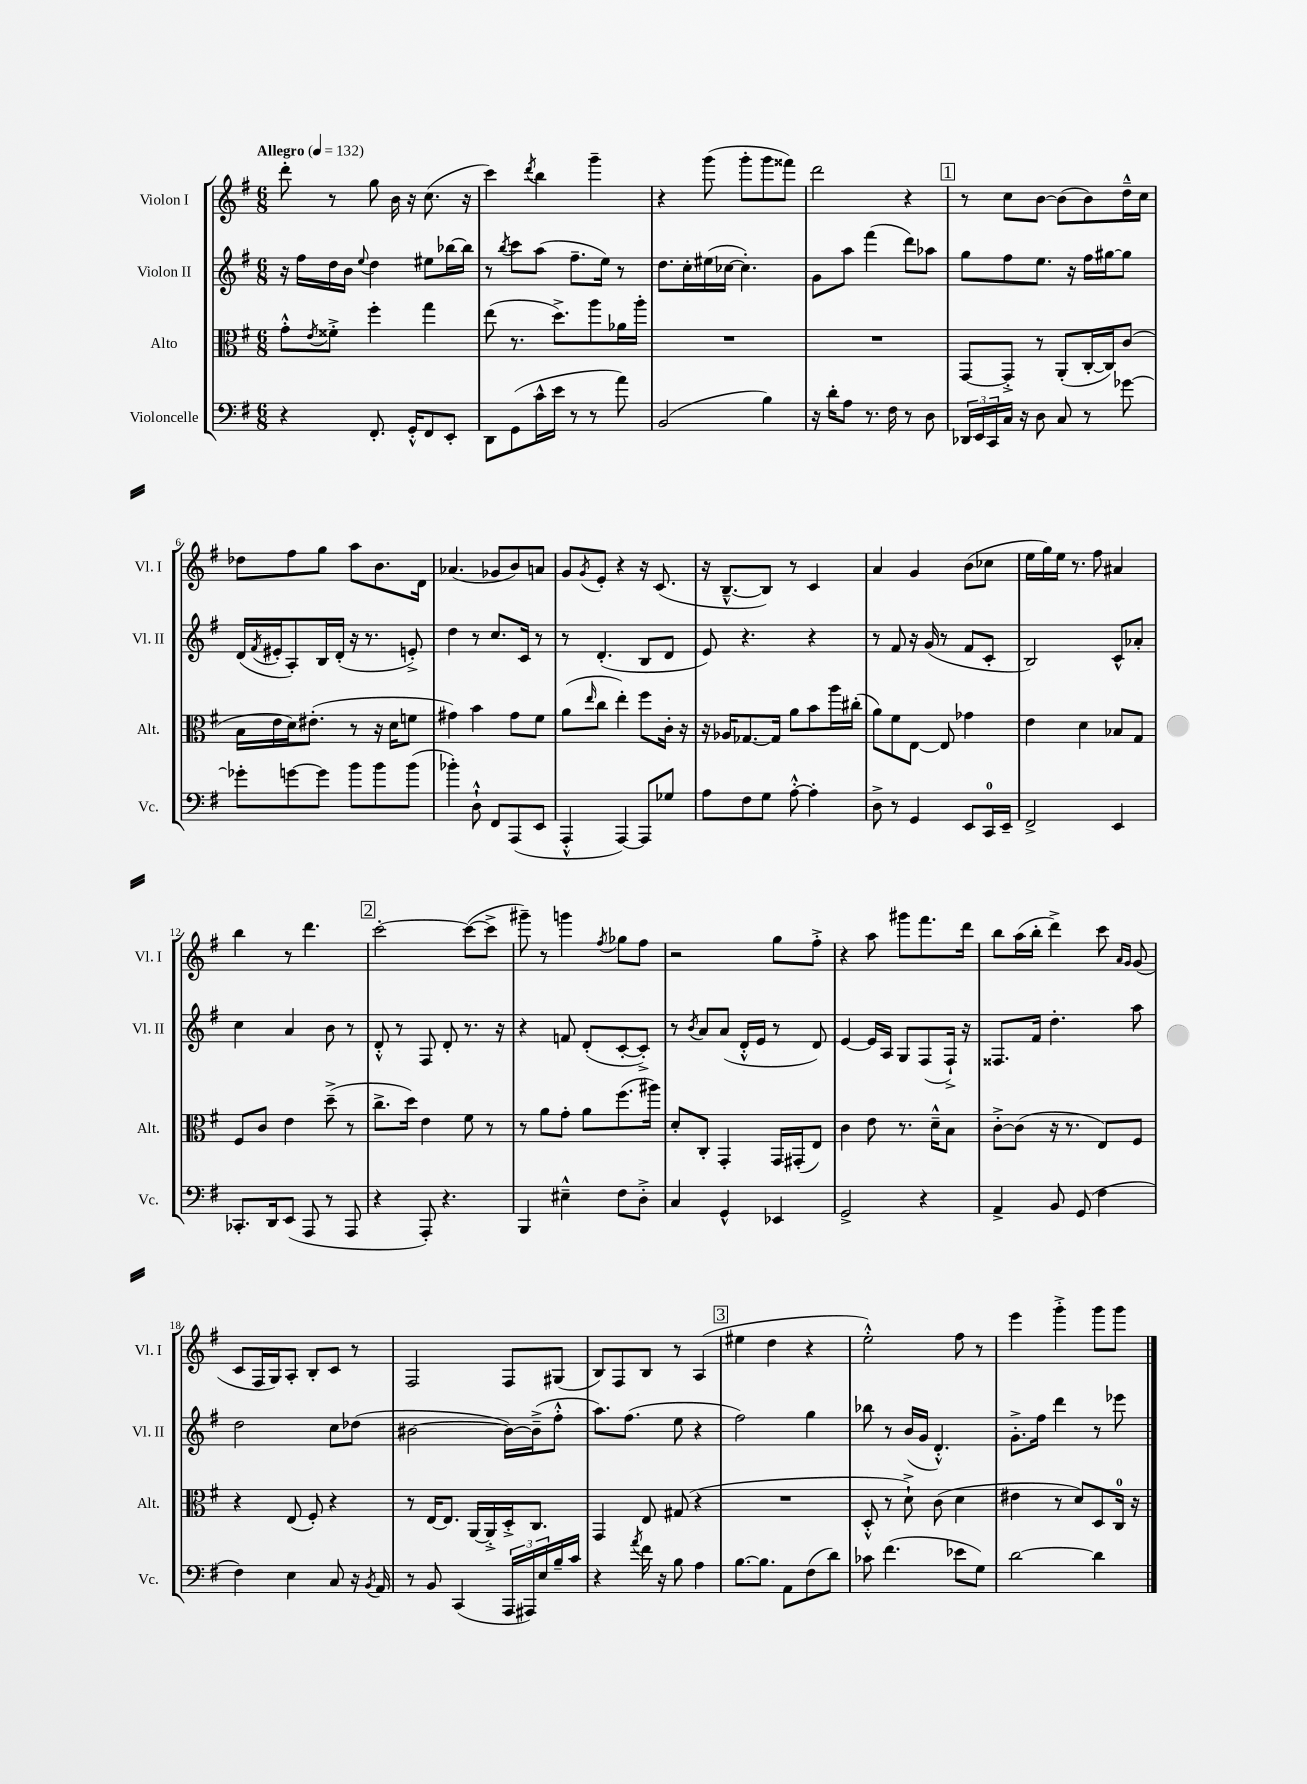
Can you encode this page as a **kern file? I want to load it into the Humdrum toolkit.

**kern	**kern	**kern	**kern
*part4	*part3	*part2	*part1
*staff4	*staff3	*staff2	*staff1
*I"Violoncelle	*I"Alto	*I"Violon II	*I"Violon I
*I'Vc.	*I'Alt.	*I'Vl. II	*I'Vl. I
*clefF4	*clefC3	*clefG2	*clefG2
*k[f#]	*k[f#]	*k[f#]	*k[f#]
*M6/8	*M6/8	*M6/8	*M6/8
*MM132	*MM132	*MM132	*MM132
=1	=1	=1	=1
!	!	!	!LO:TX:a:B:t=Allegro
4r	8g'^^\L	16r	8ddd'\
.	.	16ff#\LL	.
.	8qe/	.	.
.	8f##X'^\J	16dd\	8r
.	.	16b\JJ	.
.	.	8qqee/	.
8.FF#'/	4ff#'\	4dd\	8gg\
.	.	.	16b\
16GG'^^/KL	.	.	16r
8FF#/	4gg\	8ee#X\L	(8.cc\
8EE'/J	.	[16bb-X\L	.
.	.	16bb-\JJ]	16r
=2	=2	=2	=2
8DD\L	(8ee\	8r	4ccc\)
.	.	8qbb/	.
(8GG\	8.r	8ccc\L	.
.	.	.	8qddd/
16c^^\L	.	(8aa\J	4bb\
16e\JJ	8.dd^\L)	.	.
8r	.	8.ff#~\L	.
8r	8aa\	.	4ggg~\
.	.	16ee\Jk)	.
8a\)	16a-X\L	8r	.
.	16aa'\JJ	.	.
=3	=3	=3	=3
(2BB/	2.r	8.dd\L	4r
.	.	16cc'\L	.
.	.	(16ee#X\	(8ggg\
.	.	[16cc-X\JJ	.
.	.	4.cc-'\])	8ggg'\L
4B\)	.	.	8ggg\
.	.	.	8fff##X\J)
=4	=4	=4	=4
16r	2.r	8g\L	2ddd\
16d'\KL	.	.	.
8A\J	.	8aa\J	.
8.r	.	(4fff#\	.
16F#\	.	.	.
8r	.	8ddd\L)	4r
8D\	.	8aa-X\J	.
!!LO:REH:place=s1:t=1
=5	=5	=5	=5
24DD-X/LL	[8GG/L	8gg\L	8r
24EE/	.	.	.
24CC/	.	.	.
16C/JJ	8GG'^/J]	8ff#\	8cc\L
16r	.	.	.
8D\	8r	8.ee\J	[8b\J
8C/	(8AA'/L	.	(8b\L]
.	.	16r	.
8r	[16C'/L	16ff#\LL	8b\)
.	16C/J])	[16gg#X\J	.
[8g-X\	(8c/J	8gg#\J]	16dd~^^\L
.	.	.	16cc\JJ
!!LO:LB:g=z
=6	=6	=6	=6
8g-X'\L]	16B\LL	(16d/LL	8dd-X\L
.	.	8qf#/	.
.	16e\	16e#X'/J	.
[8gn\	16d\J)	8A'/)	8ff#\
.	(8.e#X'\J	.	.
8g\J]	.	16B/L	8gg\J
.	.	(16d'/JJ	.
8b\L	8r	16r	8aa\L
.	.	8.r	.
8b\	16r	.	8.b\
.	16d\KL	.	.
(8b\J	8fn\J	8en'^/)	.
.	.	.	16d\Jk
=7	=7	=7	=7
4b-X'\)	4g#X\)	4dd\	(4.a-X/
8D`^^\	4b\	8r	.
8FF#/L	.	8.cc/L	8g-X/L
(8AAA/	8g#\L	.	8b/)
.	.	16c/Jk	.
8EE/J	8f#\J	8r	8an/J
=8	=8	=8	=8
4AAA'^^/	(8a\L	8r	8g/L
.	16qqee/	.	8qg/
.	8cc\J	(4.d'/	8e'/J
[4AAA/)	4ee'\)	.	4r
8AAA/L]	8ff#\L	8B/L	16r
.	.	.	(8.c/
8G-X/J	16c'\Jk	8d/J	.
.	16r	.	.
=9	=9	=9	=9
8A\L	16r	8e/)	16r
.	16A-X/KL	.	[8.B~^^/L
8F#\	[8.G-X/	4.r	.
8G\J	.	.	8B/J])
.	16G-/Jk]	.	.
[8A'^^\	8a\L	.	8r
4A'\]	8b\	4r	4c/
.	16aa\L	.	.
.	(16cc#X'\JJ	.	.
=10	=10	=10	=10
8D^\	8a\L)	8r	4a/
8r	8f#\	8f#/	.
4GG/	[8E\J	16r	4g/
.	.	(16g/	.
.	8E/]	8r	.
8EE/L	4g-X\	8f#/L	(8b\L
16CC/L	.	8c'/J	8cc-X\J
16EE~/JJ	.	.	.
=11	=11	=11	=11
2FF#^/	4e\	2B/)	16ee\LL
.	.	.	16gg\)
.	.	.	16ee\JJ
.	.	.	8.r
.	4d\	.	.
.	.	.	8ff#\
4EE/	8B-X/L	8c^^/L	4a#X/
.	8G/J	8a-X'/J	.
!!LO:LB:g=z
=12	=12	=12	=12
8.CC-X'/L	8F#/L	4cc\	4bb\
.	8c/J	.	.
16DD/k	.	.	.
(8EE/J	4e\	4a/	8r
8AAA/	.	.	4.ddd\
8r	(8dd~^\	8b\	.
8AAA/	8r	8r	.
!!LO:REH:place=s1:t=2
=13	=13	=13	=13
4r	8.cc^\L	8d'^^/	[2ccc'\
.	.	8r	.
.	16dd\Jk)	.	.
8AAA'/)	4e\	8F#/	.
4.r	.	8d'/	.
.	8f#\	8.r	(8ccc\L_
.	8r	.	8ccc^\J]
.	.	16r	.
=14	=14	=14	=14
4BBB/	8r	4r	8ggg#X~\)
.	8a\L	.	8r
4E#X~^^\	8g'\J	8fn/	4gggn\
.	8a\L	(8d'/L	.
.	.	.	8qff#/
8F#\L	(8.ff#\	[8c'/	8gg-X\L
8D'^\J	.	8c'^/J])	8ff#\J
.	16aa#X\Jk)	.	.
=15	=15	=15	=15
4C/	8d'/L	8r	2r
.	.	8qb/	.
.	8C'/J	8a/L	.
4GG^^/	4GG'/	(8a/J	.
.	.	16d'^^/LL	.
.	.	16e/JJ	.
4EE-X/	16GG/LL	8r	8gg\L
.	(16GG#X'/J	.	.
.	8E/J)	8d/)	8ff#'^\J
=16	=16	=16	=16
2GG^/	4c\	[4e/	4r
.	8e\	16e/LL]	8aa\
.	.	16A/JJ	.
.	8.r	8G/L	8ggg#X\L
4r	.	(8F#/	8.fff#\
.	16d~^^\KL	.	.
.	8B\J	16F#`^/Jk)	.
.	.	16r	16ddd\Jk
=17	=17	=17	=17
4AA^/	[8c'^\L	8.F##X/L	8bb\L
.	(8c\J]	.	(16aa\L
.	.	16f#/Jk	16bb'\JJ
8BB/	16r	4.dd'\	4ddd^\)
.	8.r	.	.
(8GG/	.	.	.
4F#\	8E/L)	.	8ccc\
.	.	.	16qqa/LL
.	.	.	16qqg/JJ
.	8F#/J	8aa\	(8g/
!!LO:LB:g=z
=18	=18	=18	=18
4F#\)	4r	2dd\	8c/L
.	.	.	16F#/L
.	.	.	16G/J)
4E\	(8E/	.	8A'/J
.	8F#'/)	.	8B'/L
8C/	4r	8cc\L	8c/J
16r	.	(8dd-X\J	8r
8qBB/	.	.	.
16AA/	.	.	.
=19	=19	=19	=19
8r	8r	[2b#X\	2F#/
8BB/	[16E/KL	.	.
.	8.E/J]	.	.
(4CC/	.	.	.
.	[16AA/LL	.	.
.	16AA'^/]	.	.
24AAA/LL	16D'^/J	16b#\LL_)	8F#/L
24AAA#X/)	.	.	.
.	8.C/J	(16b#~^\J]	.
24E/	.	.	.
16B~/	.	8ff#'^^\J	(8G#X/J
16c/JJ	.	.	.
=20	=20	=20	=20
4r	4GG/	8.aa\L)	8B/L)
.	.	.	8F#/
.	.	(8.ff#\J	.
8qa/	.	.	.
16f#\	8E/	.	8B/J
16r	.	.	.
8B\	(8G#X/	8ee\	8r
4A\	4r	4r	(4A/
!!LO:REH:place=s1:t=3
=21	=21	=21	=21
[8.B\L	2.r	2ff#\)	4ee#X\
8.B\J]	.	.	.
.	.	.	4dd\
8AA\L	.	.	.
(8F#\	.	4gg\	4r
8d\J)	.	.	.
=22	=22	=22	=22
8c-X\	8D'^^/	8bb-X\	2ee'^^\)
(4.f#\	8r	8r	.
.	8d`^\)	(16b/LL	.
.	.	16g/JJ	.
.	(8c\	4.d'^^/)	.
8e-X\L	4d\	.	8ff#\
8G\J)	.	.	8r
=23	=23	=23	=23
[2d\	4e#X\	8.g'^\L	4eee\
.	.	16ff#\Jk	.
.	8r	4ddd\	4ggg'^\
.	8d/L)	.	.
4d\]	8D/	8r	8ggg\L
.	16C/Jk	8eee-X\	8ggg\J
.	16r	.	.
==	==	==	==
*-	*-	*-	*-
